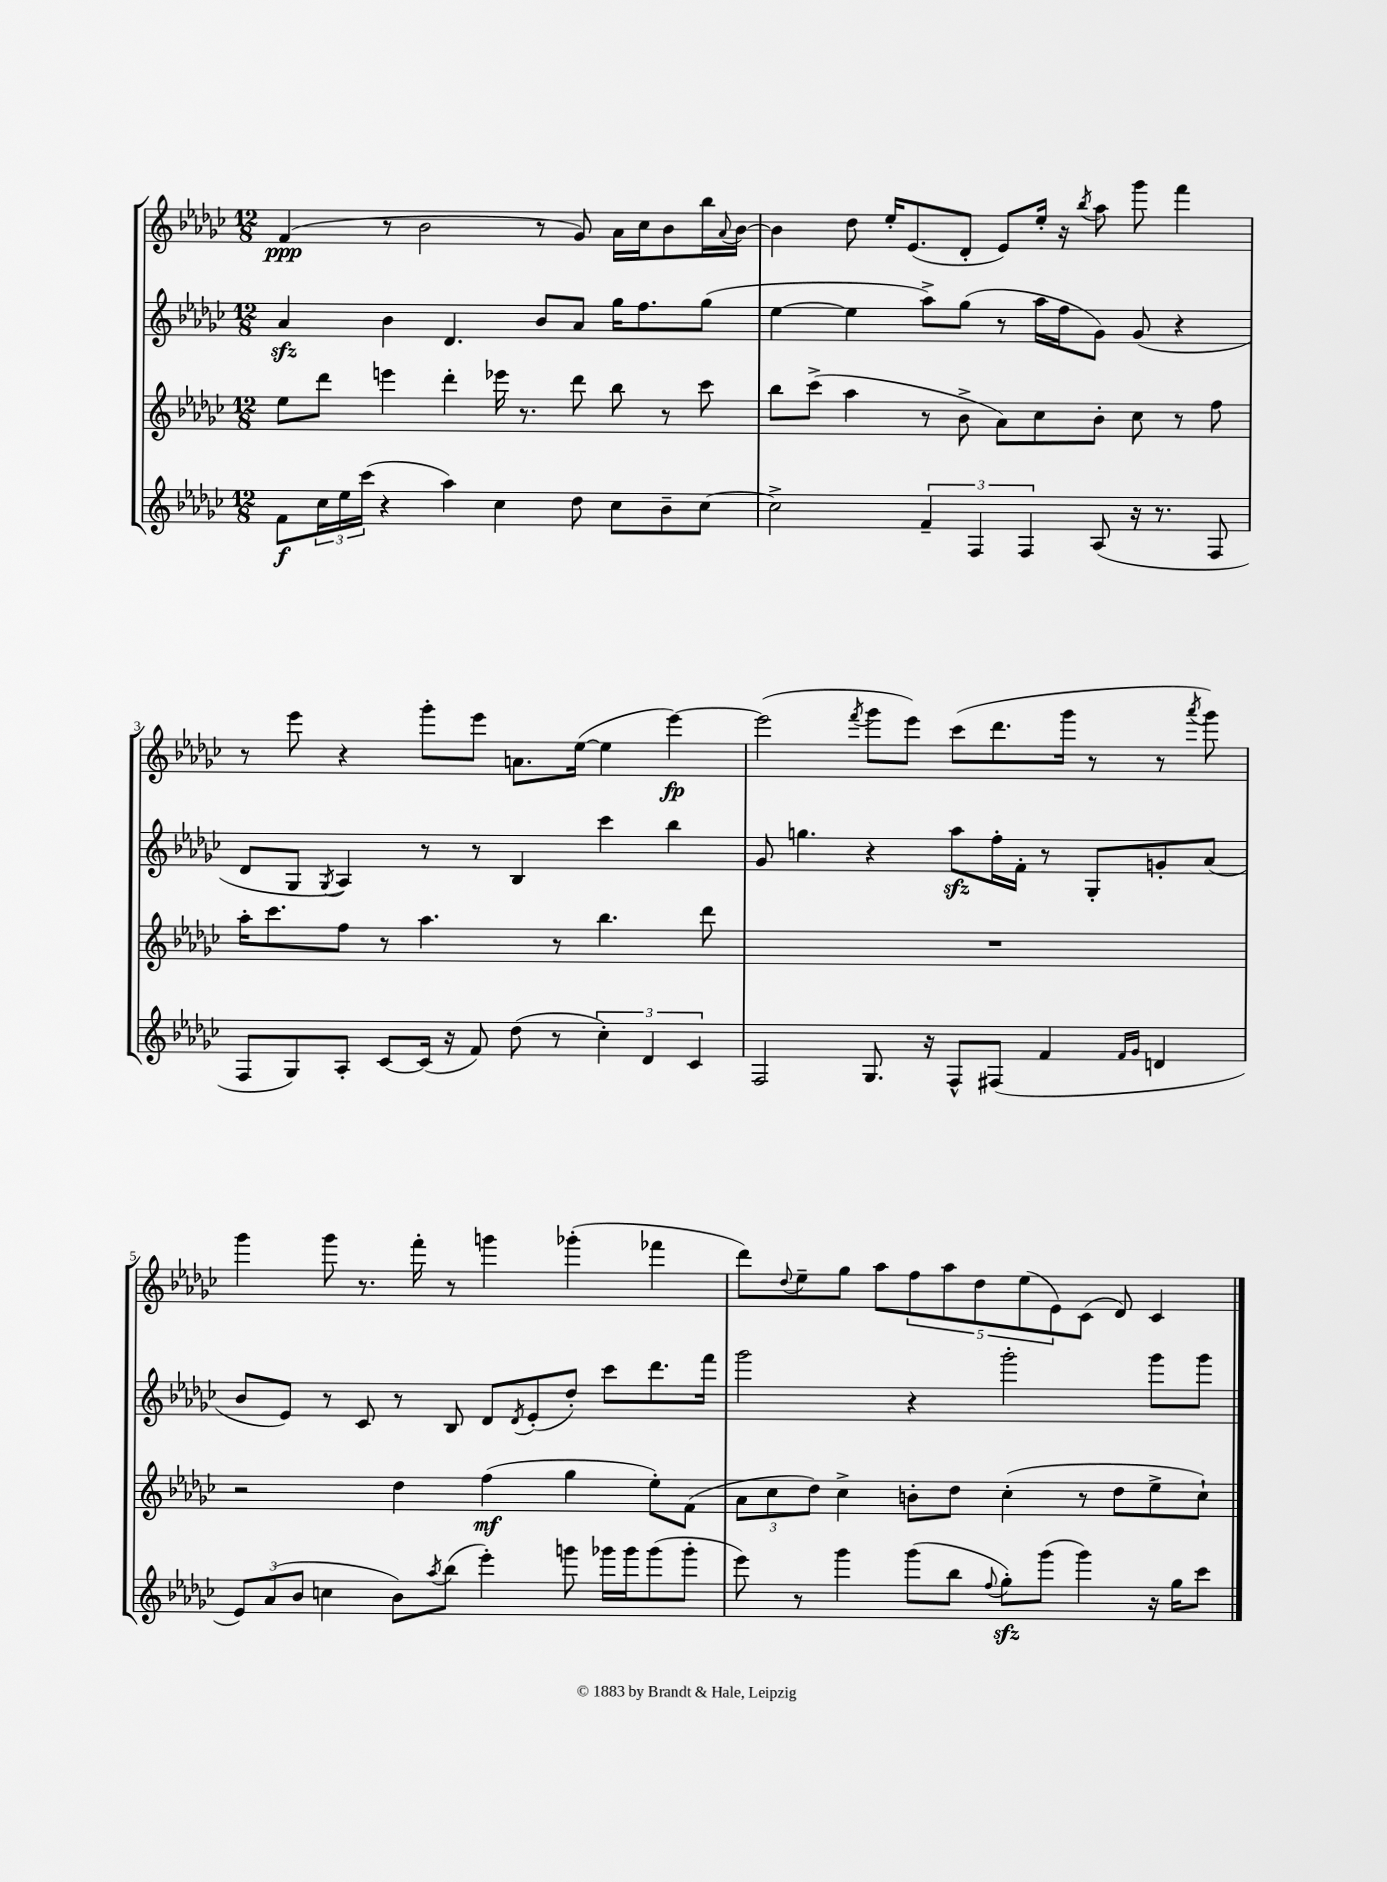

**kern	**kern	**kern	**kern
*staff4	*staff3	*staff2	*staff1
*clefG2	*clefG2	*clefG2	*clefG2
*k[b-e-a-d-g-c-]	*k[b-e-a-d-g-c-]	*k[b-e-a-d-g-c-]	*k[b-e-a-d-g-c-]
*M12/8	*M12/8	*M12/8	*M12/8
8f\L	8ee-\L	4a-/	(4f/
24cc-\L	8ddd-\J	.	.
24ee-\	.	.	.
(24ccc-\JJ	.	.	.
4r	4eee\	4b-\	8r
.	.	.	2b-\
4aa-\)	4ddd-'\	4.d-/	.
4cc-\	16eee-\	.	.
.	8.r	.	.
.	.	8b-/L	8r
8dd-\	8ddd-\	8a-/J	8g-/)
8cc-\L	8bb-\	16gg-\LK	16a-\LL
.	.	8.ff\	16cc-\J
8b-~\	8r	.	8b-\
[8cc-\J	8ccc-\	(8gg-\J	16bb-\L
.	.	.	8qqa-/
.	.	.	[16b-\JJ
=	=	=	=
2cc-^\]	8bb-\L	[4ee-\	4b-\]
.	(8ccc-^\J	.	.
.	4aa-\	4ee-\]	8dd-\
.	.	.	16ee-'/LK
.	.	.	(8.e-/
6f~/	8r	8aa-^\L)	.
.	8b-^\	(8gg-\J	8d-'/J
6F/	.	.	.
.	8a-\L)	8r	8e-/L)
6F/	.	.	.
.	8cc-\	16aa-\LL	16ee-'/Jk
.	.	16ff\J	16r
.	.	.	8qbb-/
(8A-/	8b-'\J	8g-\J)	8aa-\
16r	8cc-\	(8g-/	8ggg-\
8.r	.	.	.
.	8r	4r	4fff\
8F/	8ff\	.	.
=	=	=	=
8F/L	16aa-'\LK	8d-/L	8r
.	8.ccc-\	.	.
8G-/)	.	8G-/J	8eee-\
.	.	8qG-/	.
8A-'/J	8ff\J	4A-/)	4r
[8c-/L	8r	.	.
(16c-/]Jk	4.aa-\	8r	8ggg-'\L
16r	.	.	.
8f/)	.	8r	8eee-\J
(8dd-\	.	4B-/	8.a\L
8r	8r	.	.
.	.	.	([16ee-\Jk
6cc-'\)	4.bb-\	4ccc-\	4ee-\]
6d-/	.	.	.
.	.	4bb-\	[4eee-\)
6c-/	.	.	.
.	8ddd-\	.	.
=	=	=	=
2F/	1.r	8g-/	(2eee-\]
.	.	4.gg\	.
.	.	.	8qfff/
8.G-/	.	4r	8ggg-\L
.	.	.	8eee-\J)
16r	.	.	.
8F^^/L	.	8aa-\L	(8ccc-\L
(8F#/J	.	16ff'\L	8.ddd-\
.	.	16f'\JJ	.
4f/	.	8r	.
.	.	.	16ggg-\Jk
.	.	8G-'/L	8r
16qqf/LL	.	.	.
16qqg-/JJ	.	.	.
4d/	.	8g'/	8r
.	.	.	8qaaa-/
.	.	(8a-/J	8ggg-\)
=	=	=	=
12e-/L)	2r	8b-/L	4ggg-\
(12a-/	.	.	.
.	.	8e-/J)	.
12b-/J	.	.	.
4cc\	.	8r	8ggg-\
.	.	8c-/	8.r
8b-\L)	4dd-\	8r	.
.	.	.	16fff'\
8qaa-/	.	.	.
(8bb-\J	.	8B-/	8r
4eee-'\)	(4ff\	8d-/L	4ggg\
.	.	8qd-/	.
.	.	(8e-'/	.
8ggg\	4gg-\	8dd-'/J)	(4ggg-'\
16ggg-\LL	.	8ccc-\L	.
16ggg-\J	.	.	.
(8ggg-\	8ee-'\L)	8.ddd-\	4fff-\
8ggg-'\J	(8f\J	.	.
.	.	16fff\Jk	.
=	=	=	=
8eee-\)	12a-\L	2ggg-\	8ddd-\L)
.	12cc-\	.	.
.	.	.	8qqdd-/
8r	.	.	8ee-~\
.	12dd-\J)	.	.
4ggg-\	4cc-^\	.	8gg-\J
.	.	.	8aa-\L
(8ggg-\L	8b'\L	4r	10ff\
.	.	.	10aa-\
8bb-\J	8dd-\J	.	.
.	.	.	10dd-\
8qqff/	.	.	.
8gg-'\L)	(4cc-'\	2ggg-'\	.
.	.	.	(10ee-\
(8ggg-\J	.	.	.
.	.	.	10e-\)
4ggg-\)	8r	.	(8c-\J
.	8dd-\L	.	8d-/)
16r	8ee-^\	8ggg-\L	4c-/
16gg-\LK	.	.	.
8ccc-\J	8cc-`\J)	8ggg-\J	.
==	==	==	==
*-	*-	*-	*-
